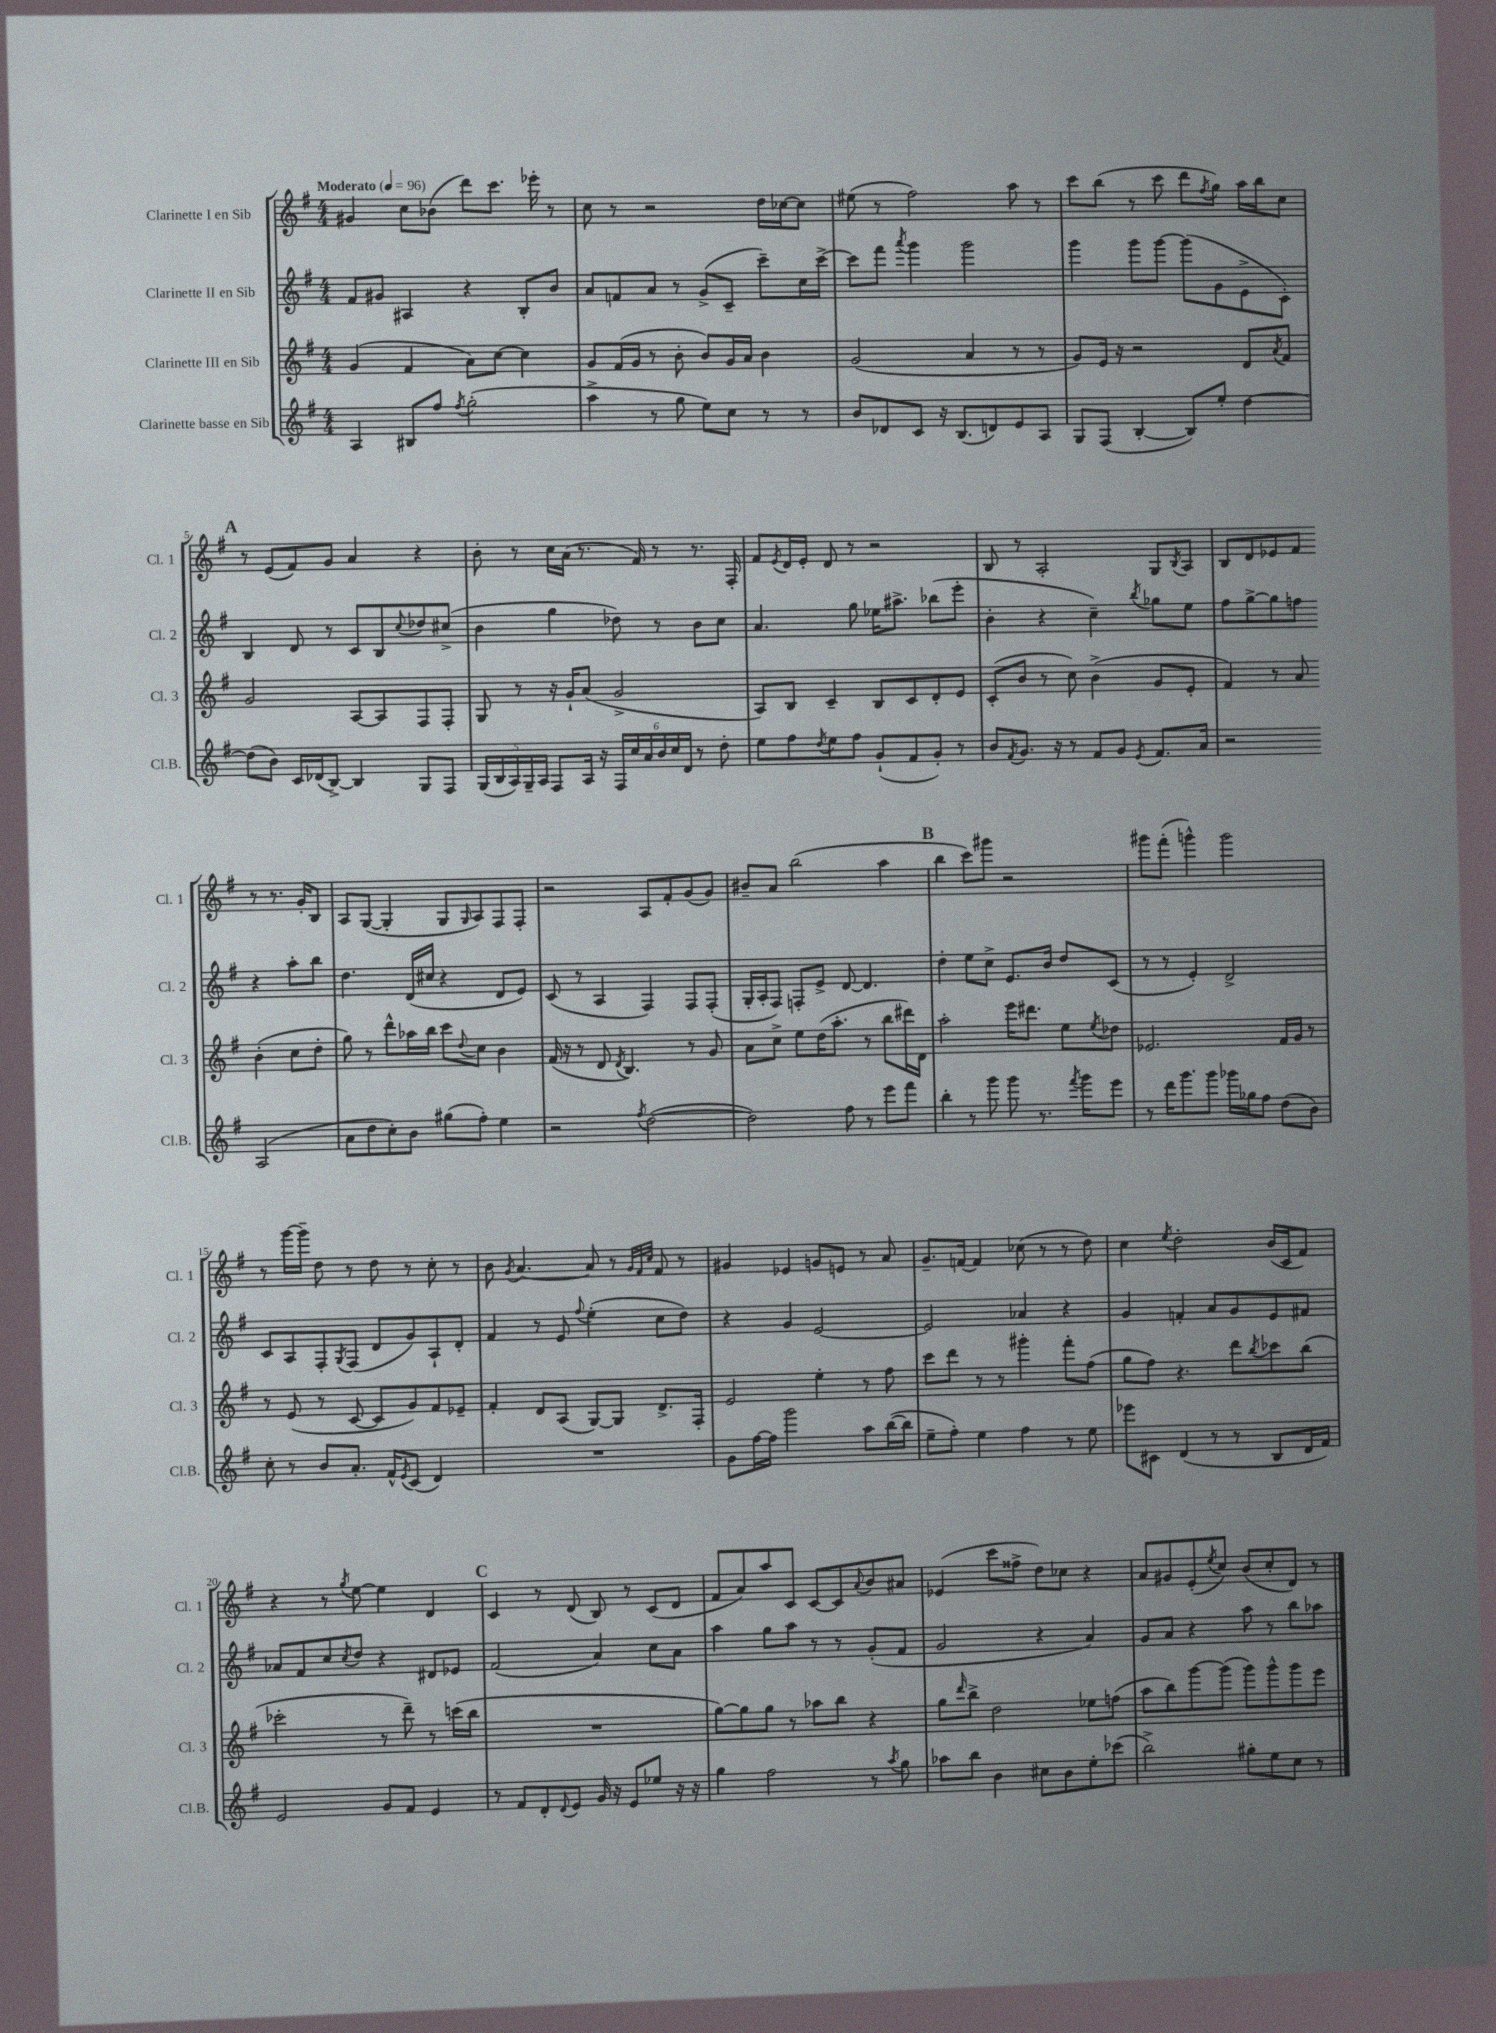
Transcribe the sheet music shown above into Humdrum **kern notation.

**kern	**kern	**kern	**kern
*staff4	*staff3	*staff2	*staff1
*clefG2	*clefG2	*clefG2	*clefG2
*k[f#]	*k[f#]	*k[f#]	*k[f#]
*M4/4	*M4/4	*M4/4	*M4/4
*MM96	*MM96	*MM96	*MM96
4A/	(4g/	8f#/L	4g#/
.	.	8g#/J	.
8B#/L	4f#/	4A#/	8cc\L
8ff#/J	.	.	(8b-\J
8qff#/	.	.	.
(2gg'\	8a\L)	4r	8ddd\L)
.	[8cc\J	.	8.ccc\J
.	4cc\]	8B'/L	.
.	.	.	16eee-'\
.	.	8b/J	8r
=	=	=	=
4aa^\	8g/L	8a/L	8cc\
.	(16f#/L	8f/	8r
.	16g/JJ	.	.
8r	8r	8a/J	2r
8gg\	8b'\	8r	.
8ee\L)	8b/L)	(8g^/L	.
8cc\J	16g/L	8c~/J	.
.	16a/JJ	.	.
8r	4b\	8ccc~\L)	16dd\LL
.	.	.	[16cc-\J
8r	.	16cc\L	8cc-\]J
.	.	[16ccc^\JJ	.
=	=	=	=
8b/L	(2g/	8ccc\]L	(8ee#\
8d-/	.	8fff#\J	8r
.	.	8qaaa/	.
8c/J	.	4ggg\	2ff#\)
16r	.	.	.
(8.B/L	.	.	.
.	4a/	2ggg\	.
8d/)	.	.	.
8e/	8r	.	8aa\
8A/J	8r	.	8r
=	=	=	=
8G/L	8g/L)	4ggg\	8ccc\L
(8F#/J	16e/Jk	.	(8bb\J
.	16r	.	.
[4B'/	2r	8ggg\L	8r
.	.	[8ggg\J	8ccc\
8B/]L)	.	(8ggg\]L	8ddd\L
.	.	.	8qff#/
8ee'/J	.	8g\	8gg\J)
[4dd\	8d/L	8e^\	16aa\LL
.	.	.	16bb\J
.	8qa/	.	.
.	8f#/J	8c'\J)	8cc\J
=	=	=	=
(8dd\]L	2g/	4B/	8r
8b\J)	.	.	(8e/L
16c/LL	.	8d/	8f#/)
(16d-/J	.	.	.
[8B^/J)	.	8r	8g/J
4B/]	[8A/L	8c/L	4a/
.	8A/]	8B/	.
.	.	8qqcc/	.
8G/L	8F#/	8dd-/	4r
8F#/J	8F#'/J	(8cc#^/J	.
=	=	=	=
(20G/LL	8G/	4b\	8b'\
20B/	.	.	.
20A/)	.	.	.
.	8r	.	8r
20G~/	.	.	.
20A/JJ	.	.	.
8F#/L	16r	4gg\	16cc\LL
.	16g`/LK	.	(16a\JJ
16A/Jk	(8a/J	.	8.r
16r	.	.	.
24F#/LL	2g^/	8dd-\)	.
24cc/	.	.	.
.	.	.	16f#/)
24a/	.	.	.
24b/	.	8r	8r
24cc/	.	.	.
24d/JJ	.	.	.
8r	.	8b\L	8.r
8dd'\	.	8cc\J	.
.	.	.	16F#'/
=	=	=	=
8ee\L	8A/L)	4.a/	8f#/L
.	.	.	8qe/
8ff#\	8B/J	.	16d/L
.	.	.	16e'/JJ
8qdd/	.	.	.
8ee\	4c~/	.	8d/
8ff#\J	.	8gg\	8r
(8g`/L	8B/L	16ee-\LK	2r
.	.	8.aa#^\J	.
8f#/	8c/	.	.
8g'/J)	8d'/	(8bb-\L	.
8r	8e/J	8eee'\J	.
=	=	=	=
8b/L	(8c'/L	4b'\	8B/
8qf#/	.	.	.
8.g/J	8b/J	.	8r
.	8r	4r	2A'/
16r	.	.	.
8r	8cc\)	.	.
8f#/L	(4b^\	4cc~\)	.
8g/J	.	.	.
8qe/	.	8qbb/	.
8.f#/L	8g/L	8gg-\L	8G/L
.	.	.	8qB/
.	8e'/J	8ee\J	8A/J
16a/Jk	.	.	.
=	=	=	=
2r	4f#/)	8ff#\L	8B/L
.	.	[8gg^\	8d/
.	8r	8gg\]	8e-/
.	8a/	8ff\J	8f#/J
(2A/	(4b'\	4r	8r
.	.	.	8.r
.	8cc\L	8aa'\L	.
.	.	.	16g'/LK
.	8dd'\J	8bb\J	8B/J
=	=	=	=
8a\L	8gg\)	4.dd\	8A/L
8dd\	8r	.	([8G/J
8cc'\)	8ddd^^\L	.	4G'/]
8b\J	16aa-\L	(16d/LL	.
.	16bb\JJ	16cc#/JJ	.
(8gg#\L	8ccc\L	4r	8G/L
.	8qqdd/	.	16qqG/
8ff#'\J)	8cc\J	.	8A/)
4ee\	4b\	8d/L	8F#/
.	.	8e/J)	8F#'/J
=	=	=	=
2r	(16f#/	(8c/	2r
.	16r	.	.
.	8r	8r	.
.	8d/	4A/	.
.	8qd/	.	.
.	4.B/)	.	.
8qff#/	.	.	.
([2dd\	.	4F#/)	8A/L
.	.	.	8f#'/
.	8r	8F#/L	(8g/
.	8g/	(8F#'/J	8g/J)
=	=	=	=
2dd\])	8a\L	16G'/LL	8b#~/L
.	.	16A'/J	.
.	8cc^\J	8F#/J)	8a/J
.	8ee\L	8F'/L	(2bb\
.	(16dd\K	8e^/J	.
.	8.aa'\J	.	.
8ff#\	.	[8d/	.
8r	8r	4.d/]	.
8eee\L	8bb\L	.	4aa\
8fff#\J	16ddd#\L)	.	.
.	16d\JJ	.	.
=	=	=	=
4bb'\	2aa'\	4dd'\	4bb\
8r	.	8ee\L	8ccc\L)
8ggg\	.	8cc^\J	8ggg#\J
8ggg\	16eee\LK	8.e/L	2r
.	8.ddd#\J	.	.
8.r	.	.	.
.	.	16b/Jk	.
.	8ee\L	8dd/L	.
8qfff#/	.	.	.
16ggg\LK	.	.	.
.	8qee/	.	.
8eee\J	8dd-\J	(8c/J	.
=	=	=	=
8r	2.e-/	8r	8ggg#\L
16ddd\LK	.	8r	(8fff#'\J
8.ggg\	.	.	.
.	.	4e'/)	4ggg^^\)
8ggg\J	.	.	.
16ggg-\LL	.	2d^/	2ggg\
16gg-\J	.	.	.
8ff#\J	.	.	.
(8dd\L	16f#/LL	.	.
.	16g/JJ	.	.
8b\J)	8r	.	.
=	=	=	=
8cc'\	8r	8c/L	8r
8r	(8e/	8A/	[16ggg\LL
.	.	.	16ggg~\]JJ
8b/L	8r	8F#'/	8dd\
.	.	8qG/	.
8.a'/J	[8c/	(8F#/J	8r
.	8c/]L	8d/L	8dd\
16f#^^/LK	.	.	.
8qe/	.	.	.
(8c/J	8g/)	8g/)	8r
4d/)	8f#/	8A`/	8cc'\
.	8e-~/J	8d'/J	8r
=	=	=	=
1r	4f#'/	4f#/	8b\
.	.	.	8qg/
.	.	.	[4.a/
.	8d/L	8r	.
.	(8A/J	8e/	.
.	.	8qqff#/	.
.	[8G/L)	(4ee'\	8a/]
.	8G/]J	.	8r
.	.	.	32qqg/LLL
.	.	.	32qqf#/
.	.	.	32qqcc/JJJ
.	8.d^/L	8cc\L	8f#/
.	.	8dd\J)	8r
.	16F#'/Jk	.	.
=	=	=	=
8g\L	2e/	4r	4g#/
[16ff#\L	.	.	.
16ff#\]JJ	.	.	.
2ggg\	.	4g/	4e-/
.	4ee'\	[2e/	8g/L
.	.	.	8e/J
8aa\L	8r	.	8r
([16bb\L	8ff#\	.	8a/
16bb\]JJ	.	.	.
=	=	=	=
8ee~\L	8ccc\L	2e/]	8.g~/L
8ff#'\J)	8ddd\J	.	.
.	.	.	[16f/Jk
4ee\	8r	.	4f/]
.	8r	.	.
4ff#\	4ggg#'\	4a-/	(8cc-\
.	.	.	8r
8r	8fff#'\L	4r	8r
8ee\	(8ff#\J	.	8dd\)
=	=	=	=
8eee-\L	8gg\L	4g/	4cc\
8c#\J	8ff#\J)	.	.
.	.	.	8qee/
(4d/	4.r	4f'/	2dd'\
8r	.	8a/L	.
8r	8ddd\L	8g/	.
.	8qbb/	.	.
8B/L	8ccc-\	8e/	(16b/LL
.	.	.	16c/J
16d/L	(8bb\J	8f#/J	8f#/J)
16f#/JJ)	.	.	.
=	=	=	=
2e/	2ccc-'\	8a-/L	4r
.	.	8f#/	.
.	.	8cc/	8r
.	.	8qcc/	8qgg/
.	.	8dd/J	[8ee\
8g/L	8r	4r	4ee\]
8f#/J	8ddd~\)	.	.
4e/	8r	8d#/L	4d/
.	(16ccc\LL	8e-/J	.
.	16bb\JJ	.	.
=	=	=	=
8r	1r	(2f#/	4c/
8f#/L	.	.	.
8d'/	.	.	8r
8qqd/	.	.	.
8e/J	.	.	(8d/
16g/	.	4a/)	8B/)
16r	.	.	.
8e/L	.	.	8r
8ee-/J	.	8cc\L	(8c/L
16r	.	8a\J	8d/J
16r	.	.	.
=	=	=	=
4gg\	[8gg\L)	4aa\	8f#/L
.	8gg\]	.	8a/)
2ff#\	8gg\J	8gg\L	8aa/
.	8r	8aa\J	8c/J
.	8aa-\L	8r	[8c/L
.	8bb\J	8r	8c/]
.	.	.	8qqa/
8r	4r	(8g'/L	8b/
8qaa/	.	.	.
8gg\	.	8f#/J	8a#/J
=	=	=	=
8aa-\L	8gg\L	2g/	(4e-/
.	16qqddd/	.	.
8bb\J	8bb^\J	.	.
4b\	2dd\	.	8ccc\L
.	.	.	8ff##^\J
8cc#\L	.	4r	8dd\L)
8b\	.	.	8cc-\J
8ee'\	8ee-\L	4a/)	4r
(8ccc-\J	(8ff\J	.	.
=	=	=	=
2bb^\)	8aa\L	8g/L	8a/L
.	8bb\)	8a/J	8g#/
.	[8ggg\	4r	(8e'/
.	.	.	8qee/
.	(8ggg\]J	.	8cc/J)
8gg#'\L	8ggg\L)	8aa\	(8b/L
8ee\	8ggg^^\	8r	8cc'/
8cc\J	8ggg\	8bb\L	8d/J)
8r	8eee\J	8aa-\J	8r
==	==	==	==
*-	*-	*-	*-
